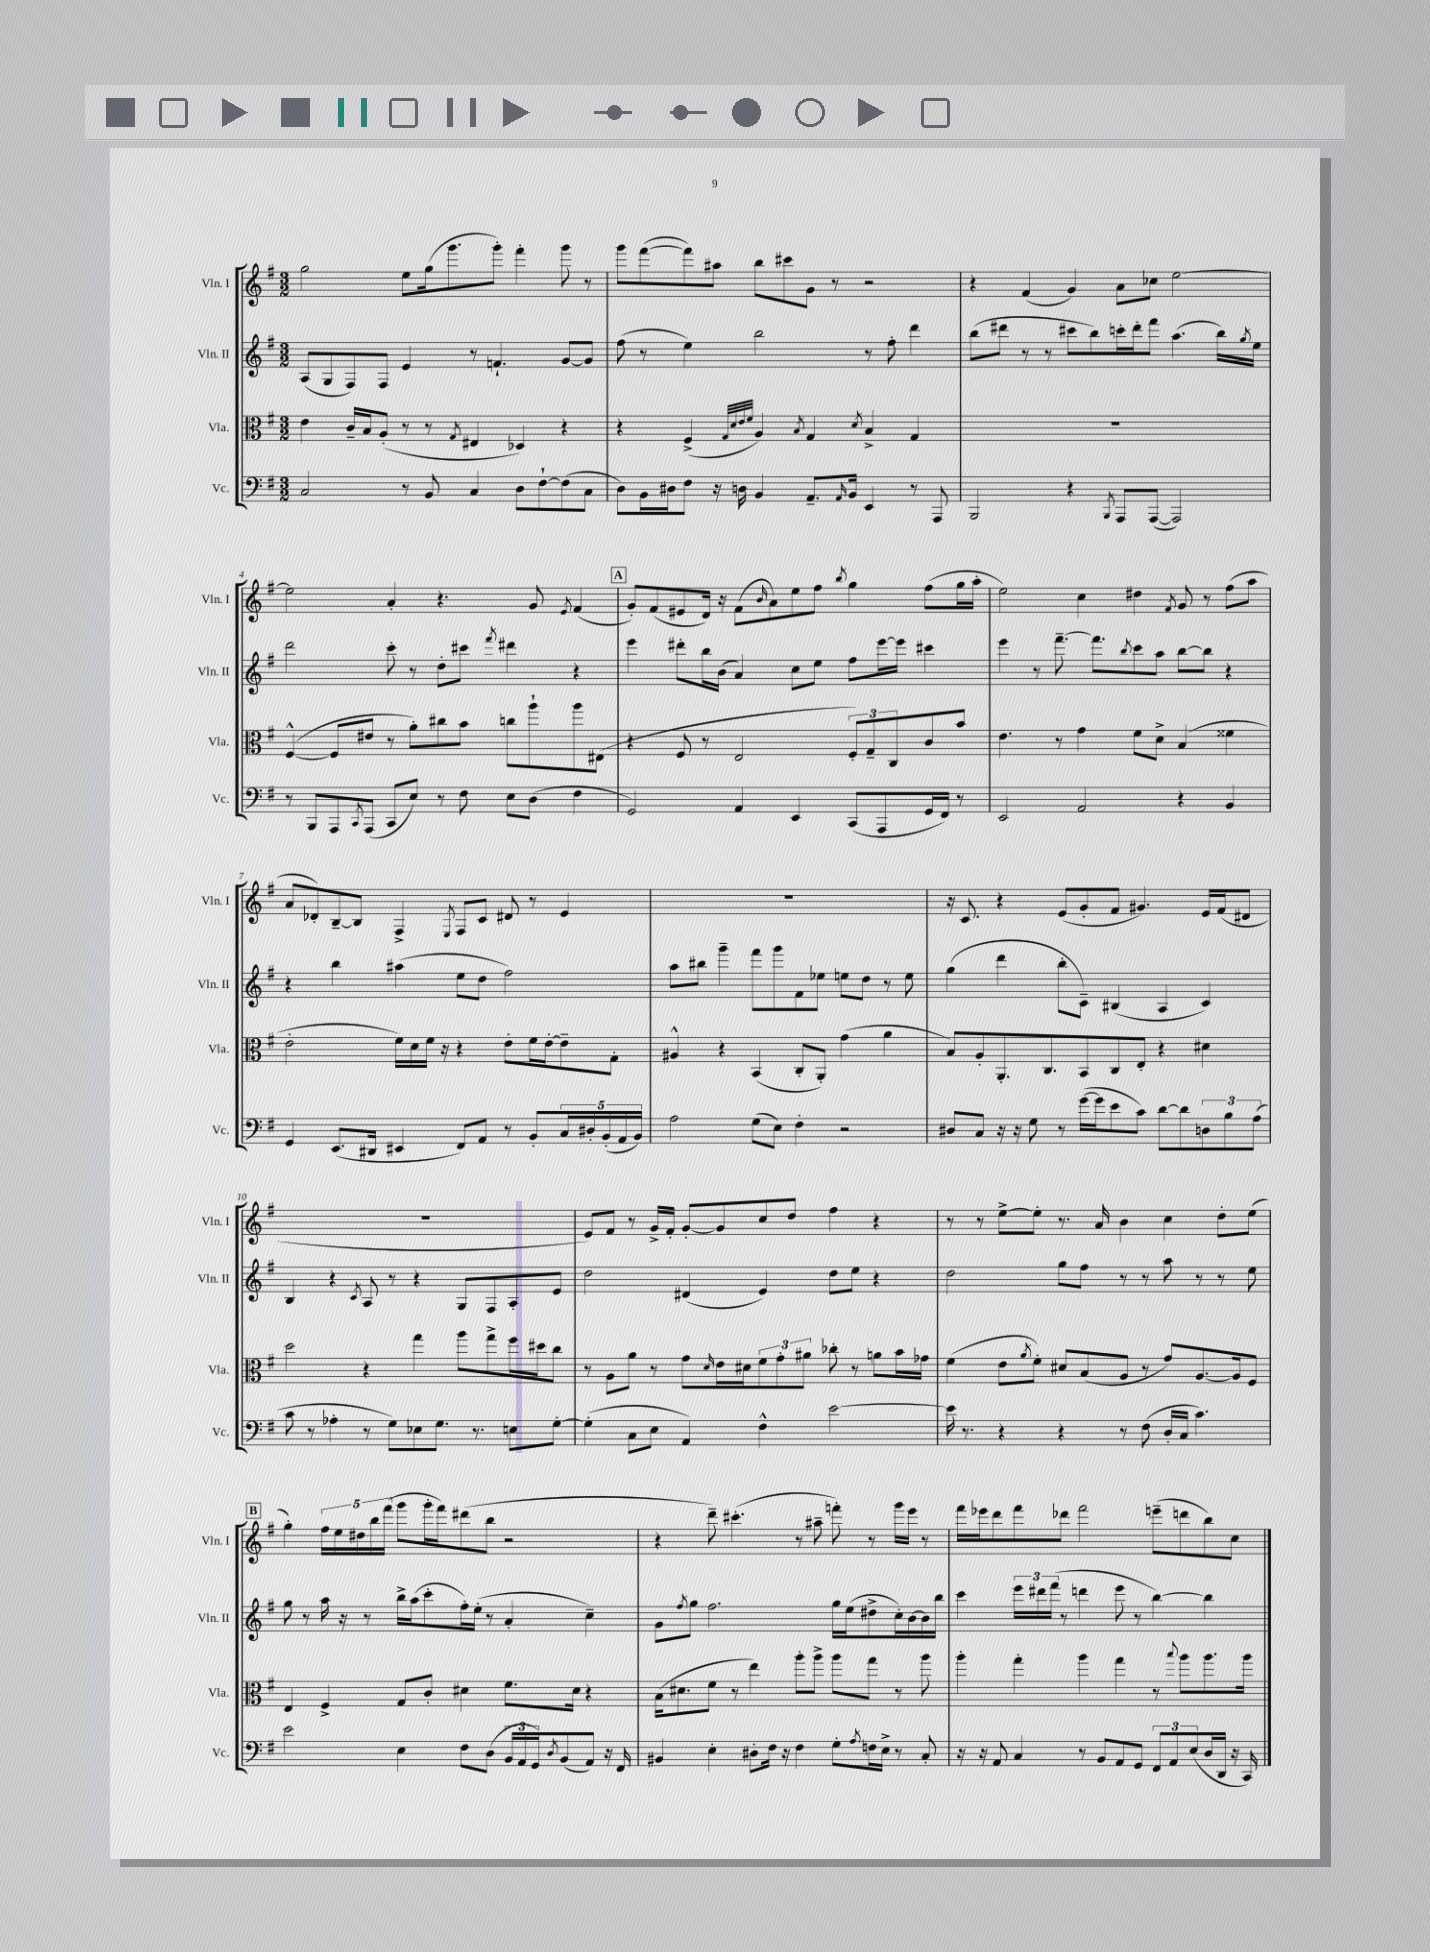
<<
\new StaffGroup <<
\new Staff = "s0" \with { instrumentName = "Vln. I" shortInstrumentName = "Vln. I" } {
    \clef treble \key g \major \numericTimeSignature \time 3/2
    g''2 e''8 g''16( g'''8. g'''8-.) fis'''4-. g'''8 r8 |
    g'''8 fis'''8~( fis'''8) ais''8 b''8 cis'''8 g'8 r8 r2 |
    r4 fis'4( g'4) a'8 ces''8 e''2~ |
    e''2 a'4-. r4. g'8 \acciaccatura { e'8 } fis'4( |
    \mark \markup { \box "A" } g'8-.) fis'8( eis'8 d'16) r16 fis'8( \grace { b'16 } a'8) e''8 fis''8 \acciaccatura { b''8 } g''4 fis''8( g''16 a''16-. |
    e''2) c''4 dis''4 \acciaccatura { fis'8 } g'8 r8 fis''8( a''8 |
    a'8 des'8-.) b8~-- b8 fis4-> \acciaccatura { e8 } fis8 c'8 dis'8 r8 e'4 |
    R1. |
    r16 c'8. r4 e'8( g'8-. fis'8 gis'4.) e'16 fis'16( dis'8 |
    R1. |
    e'8) fis'8 r8 g'16-> fis'16-. g'8~-. g'8 c''8 d''8 fis''4 r4 |
    r8 r8 e''8~-> e''8-. r8. a'16 b'4 c''4 d''8-. e''8( |
    \mark \markup { \box "B" } g''4-.) \tuplet 5/4 { fis''16 e''16 dis''16 b''16 fis'''16( } g'''8 g'''16-. fis'''16) dis'''8( b''8 r2 |
    r4 d'''8--) cis'''4.-.( r8 ais''8-- f'''8-.) r8 g'''16 e'''16 r8 |
    fis'''16 ees'''16 d'''8 fis'''8 des'''8 fis'''2 e'''8--( d'''8 b''8) c''8 \bar "|." |
}
\new Staff = "s1" \with { instrumentName = "Vln. II" shortInstrumentName = "Vln. II" } {
    \clef treble \key g \major \numericTimeSignature \time 3/2
    a8( g8 fis8) fis8 e'4 r8 f'4.-! g'8~ g'8 |
    fis''8( r8 e''4) b''2 r8 fis''8-. d'''4 |
    b''8( dis'''8 r8 r8 cis'''8 b''8) c'''16-. dis'''16-. fis'''8 a''4.( b''16) \acciaccatura { g''8 } e''16 |
    d'''2 c'''8-. r8 d''8-. cis'''8 \acciaccatura { fis'''8 } dis'''4 r4 |
    \mark \markup { \box "A" } e'''4 dis'''8-. b''16 b'16( a'4) c''8 e''8 fis''8 e'''16~ e'''16 cis'''4 |
    e'''4 r8 fis'''8.~-- fis'''8. \acciaccatura { b''8 } c'''8 a''8 b''8~ b''8 r4 |
    r4 b''4 ais''4( e''8 d''8 fis''2) |
    a''8 bis''8 g'''4-- fis'''8 g'''8 fis'8 ees''8 e''8 d''8 r8 e''8 |
    g''4( d'''4 b''8-. c'8--) bis4( a4 c'4) |
    b4 r4 \acciaccatura { c'8 } a8 r8 r4 g8 fis8 a8-. e'8 |
    d''2 dis'4( e'4) d''8 e''8 r4 |
    d''2 g''8 fis''8 r8 r8 a''8 r8 r8 e''8 |
    \mark \markup { \box "B" } g''8 r8 a''16 r16 r8 b''16-> a''16( c'''8-. fis''16-.) e''16-.( r8 a'4-. c''4--) |
    g'8 \acciaccatura { fis''8 } g''8 fis''2. g''16 e''16( dis''8-> c''16-.) b'16~ b'16 b''16 |
    c'''4 \tuplet 3/2 { e'''16 dis'''16 fis'''16( } r8 d'''4 e'''8 r8 b''4~) b''4 \bar "|." |
}
\new Staff = "s2" \with { instrumentName = "Vla." shortInstrumentName = "Vla." } {
    \clef alto \key g \major \numericTimeSignature \time 3/2
    e'4 c'16-- b16 a8-.( r8 r8 \acciaccatura { g8 } eis4 des4) r4 |
    r4 fis4->( \grace { g32 d'32 e'32 fis'32 } a4) \acciaccatura { b8 } g4 \acciaccatura { d'8 } b4-> g4 |
    R1. |
    fis4~-^( fis8 eis'8 r8 a'8-.) cis''8 b'8 c''8 a''8-! a''8 eis8( |
    \mark \markup { \box "A" } r4 fis8 r8 e2 \tuplet 3/2 { fis8-.) g8-- c8 } c'8 b'8 |
    e'4. r8 g'4 fis'8 d'8-> b4( fisis'4 |
    e'2-. fis'16) d'16 fis'16 r16 r4 e'8-. fis'16 e'16~-. e'8-- g8-. |
    ais4-^ r4 b,4( c8-. a,8-.) g'4( a'4 |
    b8) a8-. a,8.-. c8. b,8 c8 e8-. r4 dis'4 |
    d''2 r4 g''4 a''8 g''8-> fis''16 dis''16 c''8 |
    r8 a8 a'8 r8 g'8 \grace { d'16 } e'16 dis'16 \tuplet 3/2 { fis'8 g'8-. ais'8 } ces''8-. r8 a'8 b'16 ges'16 |
    fis'4( e'8 \acciaccatura { a'8 } fis'8-.) dis'8 b8( a8 r8 g'8) a8.~ a16 fis8 |
    \mark \markup { \box "B" } e4 fis4-> g8 c'8-. dis'4 fis'8. dis'16 r4 |
    b16( dis'8. fis'8 r8 e''4) a''8-. a''8-> a''8 g''8 r8 a''8 |
    a''4-. g''4-. a''4 g''4 r8 \appoggiatura { b''8 } a''8 a''8. a''16 \bar "|." |
}
\new Staff = "s3" \with { instrumentName = "Vc." shortInstrumentName = "Vc." } {
    \clef bass \key g \major \numericTimeSignature \time 3/2
    c2 r8 b,8 c4 d8 fis8~-! fis8( c8 |
    d8) b,16 dis16 fis8 r16 d16 b,4 a,8.-- \grace { a,16 } b,16 e,4 r8 a,,8 |
    b,,2 r4 \acciaccatura { b,,8 } a,,8 a,,8~( a,,2) |
    r8 b,,8 a,,8 \acciaccatura { c,8 } a,,8( c,8 e8) r8 fis8 e8 d8( fis4 |
    \mark \markup { \box "A" } g,2) a,4 e,4 c,8( a,,8 g,16 fis,16) r8 |
    e,2 a,2 r4 b,4 |
    g,4 e,8.( dis,16 eis,4 fis,8) a,8 r8 b,8-. \tuplet 5/4 { c16 dis16-. b,16-.( a,16 b,16) } |
    a2 g8( e8) fis4-. r2 |
    dis8 c8 r16 r16 g8 r8 g'16~( g'16 e'8 c'8) d'8~ d'8 \tuplet 3/2 { d8 b8 a8( } |
    c'8 r8 aes4-. r8 g8) ees8 g8. r8. e8 g8~-. |
    g4-.( c8 e8 a,4) fis4-^ e'2~ |
    e'16 r8. r4 r4 r8 fis8( d16-. c16 c'4.) |
    \mark \markup { \box "B" } e'2 e4 fis8 d8( \tuplet 3/2 { b,16 a,16 g,16) } \acciaccatura { d8 } b,8( a,8) r16 fis,16 |
    bis,4 e4-. dis8-. fis16 r16 fis4 g8-. \acciaccatura { a8 } f16 e16-> r8 c8-. |
    r16 r16 a,8 c4 r8 b,8 a,8 g,8 \tuplet 3/2 { fis,8 a,8 e8( } d16 d,16 r16 c,16) \bar "|." |
}
>>
>>
